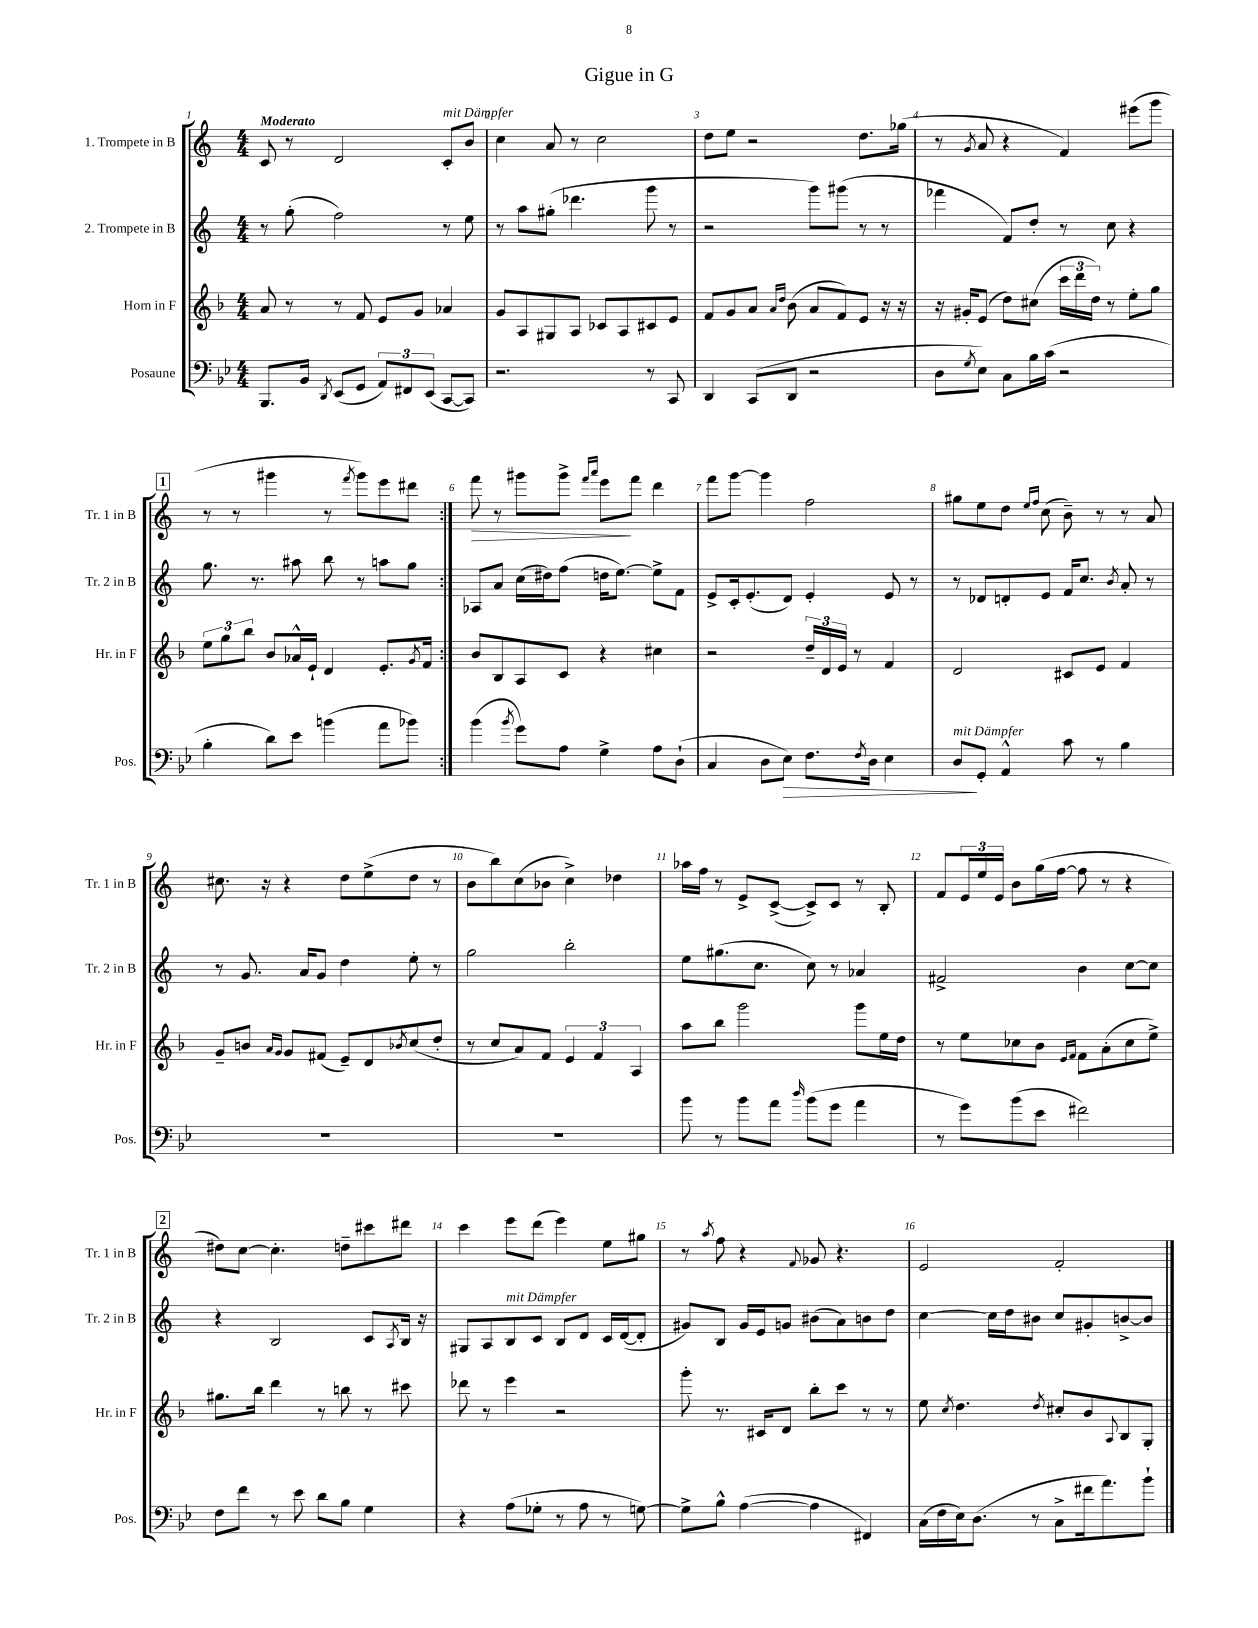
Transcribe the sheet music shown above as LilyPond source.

\header { title = "Gigue in G" }
<<
\new StaffGroup <<
\new Staff = "s0" \with { instrumentName = "1. Trompete in B" shortInstrumentName = "Tr. 1 in B" } {
    \clef treble \key c \major \numericTimeSignature \time 4/4 \tempo "Moderato"
    \repeat volta 2 { c'8 r8 d'2 c'8-.^\markup { \italic "mit Dämpfer" } b'8 |
    c''4 a'8 r8 c''2 |
    d''8 e''8 r2 d''8. ges''16( |
    r8 \acciaccatura { g'8 } a'8 r4 f'4) eis'''8( g'''8 |
    \mark \markup { \box "1" } r8 r8 gis'''4 r8 \acciaccatura { f'''8 } gis'''8) e'''8 dis'''8 | }
    f'''8\> r8 gis'''8 gis'''8-> \grace { f'''16 a'''16 } e'''8\! f'''8 d'''4 |
    f'''8 g'''8~ g'''4 f''2 |
    gis''8 e''8 d''8 \grace { e''16 f''16 } c''8( b'8--) r8 r8 a'8 |
    cis''8. r16 r4 d''8 e''8->( d''8 r8 |
    b'8 b''8) c''8( bes'8 c''4->) des''4 |
    aes''16 f''16 r8 e'8-> c'8~->( c'8->) c'8 r8 b8-. |
    f'8 \tuplet 3/2 { e'16 e''16 e'16 } b'8 g''16( f''16~ f''8 r8 r4 |
    \mark \markup { \box "2" } dis''8) c''8~ c''4.-. d''8-- cis'''8 dis'''8 |
    c'''4 e'''8 d'''8( e'''4) e''8 gis''8 |
    r8 \acciaccatura { a''8 } f''8 r4 \appoggiatura { f'8 } ges'8 r4. |
    e'2 f'2-. \bar "|." |
}
\new Staff = "s1" \with { instrumentName = "2. Trompete in B" shortInstrumentName = "Tr. 2 in B" } {
    \clef treble \key c \major \numericTimeSignature \time 4/4
    \repeat volta 2 { r8 g''8-.( f''2) r8 e''8 |
    r8 a''8 gis''8-.( des'''4. g'''8 r8 |
    r2 g'''8) gis'''8( r8 r8 |
    fes'''4 f'8) d''8-. r8 c''8 r4 |
    \mark \markup { \box "1" } g''8. r8. ais''8 b''8 r8 a''8 g''8 | }
    aes8 a'8 c''16( dis''16) f''8( d''16 e''8.~) e''8-> f'8 |
    e'8-> c'16-. e'8.-.( d'8) e'4-. e'8 r8 |
    r8 des'8 d'8-. e'8 f'16 c''8. \acciaccatura { b'8 } a'8-. r8 |
    r8 g'8. a'16 g'8 d''4 e''8-. r8 |
    g''2 b''2-. |
    e''8 gis''8.( c''8. c''8) r8 aes'4 |
    fis'2-> b'4 c''8~ c''8 |
    \mark \markup { \box "2" } r4 b2 c'8 \acciaccatura { a8 } b16 r16 |
    gis8 a8 b8^\markup { \italic "mit Dämpfer" } c'8 b8 d'8 c'16 d'16~( d'8-. |
    gis'8) b8 gis'16 e'16 g'8 bis'8( a'8) b'8 d''8 |
    c''4~ c''16 d''16 bis'8 c''8 gis'8-. b'8~-> b'8 \bar "|." |
}
\new Staff = "s2" \with { instrumentName = "Horn in F" shortInstrumentName = "Hr. in F" } {
    \clef treble \key f \major \numericTimeSignature \time 4/4
    \repeat volta 2 { a'8 r8 r8 f'8 e'8 g'8 aes'4 |
    g'8 a8 gis8 a8 ces'8 a8 cis'8 e'8 |
    f'8 g'8 a'8 \grace { a'16 d''16 } bes'8( a'8 f'8) e'8 r16 r16 |
    r16 gis'16-. e'8( d''8) cis''8( \tuplet 3/2 { c'''16 d'''16 d''16) } r8 e''8-. g''8 |
    \mark \markup { \box "1" } \tuplet 3/2 { e''8 g''8 bes''8 } bes'8 aes'16-^ e'16-! d'4 e'8.-. \acciaccatura { g'8 } f'16 | }
    bes'8 bes8 a8 c'8 r4 cis''4 |
    r2 \tuplet 3/2 { d''16-- d'16 e'16 } r8 f'4 |
    d'2 cis'8 e'8 f'4 |
    g'8-- b'8 \grace { a'16 g'16 } g'8 fis'8( e'8--) d'8 \acciaccatura { bes'8 } c''8( d''8-. |
    r8 c''8 a'8) f'8 \tuplet 3/2 { e'4 f'4 a4 } |
    a''8 bes''8 g'''2 g'''8 e''16 d''16 |
    r8 e''8 ces''8 bes'8 \grace { e'16 f'16 } f'8 a'8-.( ces''8 e''8->) |
    \mark \markup { \box "2" } gis''8. bes''16 d'''4 r8 b''8 r8 cis'''8 |
    des'''8 r8 e'''4 r2 |
    g'''8-. r8. cis'16 d'8 bes''8-. c'''8 r8 r8 |
    e''8 \acciaccatura { c''8 } d''4. \acciaccatura { d''8 } cis''8-. bes'8 \appoggiatura { a8 } bes8 g8-. \bar "|." |
}
\new Staff = "s3" \with { instrumentName = "Posaune" shortInstrumentName = "Pos." } {
    \clef bass \key bes \major \numericTimeSignature \time 4/4
    \repeat volta 2 { bes,,8. bes,16 \acciaccatura { d,8 } ees,8( g,8 \tuplet 3/2 { a,8) fis,8 ees,8( } c,8~ c,8) |
    r2. r8 c,8 |
    d,4 c,8( d,8 r2 |
    d8 \acciaccatura { g8 } ees8) c8 bes16 c'16( r2 |
    \mark \markup { \box "1" } bes4-. d'8) ees'8 b'4( a'8 bes'8) | }
    bes'4( \acciaccatura { bes'8 } g'8) a8 g4-> a8 d8-!( |
    c4 d8 ees8\>) f8. \acciaccatura { f8 } d16 ees4 |
    d8\!^\markup { \italic "mit Dämpfer" } g,8-. a,4-^ c'8 r8 bes4 |
    R1 |
    R1 |
    bes'8 r8 bes'8 a'8 \grace { d''16 } bes'8( g'8 a'4 |
    r8 g'8) bes'8( ees'8 fis'2) |
    \mark \markup { \box "2" } f8 f'8 r8 ees'8 d'8 bes8 g4 |
    r4 a8( ges8-. r8 a8 r8 g8~) |
    g8-> bes8-^ a4~( a4 fis,4) |
    c16( f16 ees16) d8.( r8 c8-> fis'16 a'8.) bes'8-! \bar "|." |
}
>>
>>
\layout { \context { \Score \override BarNumber.break-visibility = ##(#f #t #t) barNumberVisibility = #all-bar-numbers-visible } }
